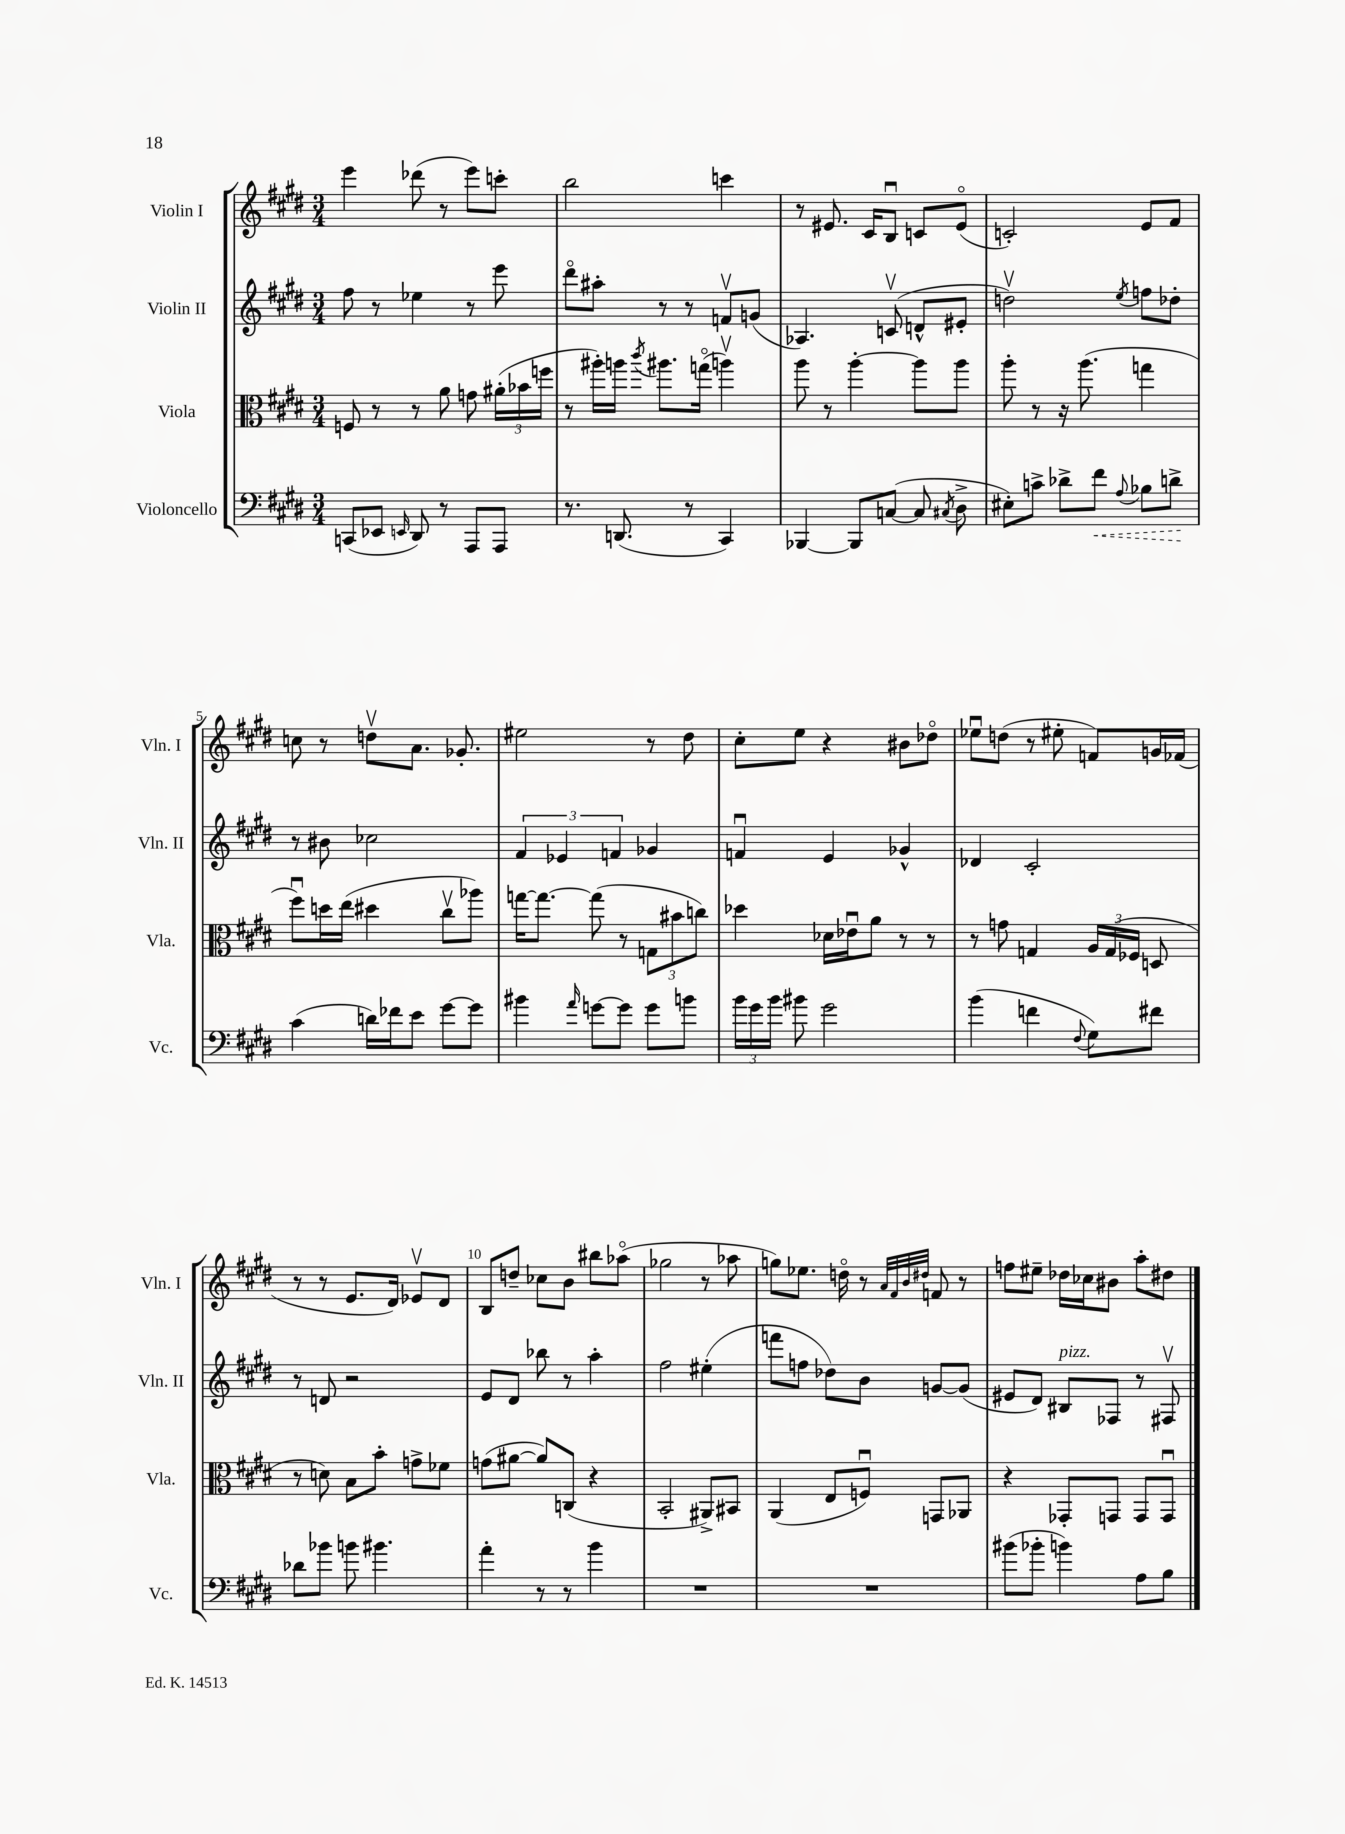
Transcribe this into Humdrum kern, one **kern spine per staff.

**kern	**dynam	**kern	**kern	**kern
*part4	*part4	*part3	*part2	*part1
*staff4	*staff4	*staff3	*staff2	*staff1
*I"Violoncello	*	*I"Viola	*I"Violin II	*I"Violin I
*I'Vc.	*	*I'Vla.	*I'Vln. II	*I'Vln. I
*clefF4	*	*clefC3	*clefG2	*clefG2
*k[f#c#g#d#]	*	*k[f#c#g#d#]	*k[f#c#g#d#]	*k[f#c#g#d#]
*M3/4	*	*M3/4	*M3/4	*M3/4
=1	=1	=1	=1	=1
(8CCn/L	.	8Fn/	8ff#\	4eee\
8EE-X/J	.	8r	8r	.
16qqEEn/	.	.	.	.
8DD#/)	.	8r	4ee-X\	(8ddd-X\
8r	.	8a\	.	8r
8AAA/L	.	8gn\	8r	8eee\L)
8AAA/J	.	(24a#X'\LL	8eee\	8cccn'\J
.	.	24b-X\	.	.
.	.	24ffn\JJ	.	.
=2	=2	=2	=2	=2
8.r	.	8r	8ddd#\L	2bb\
.	.	16aa#X'\LL)	8aa#X'\J	.
(8.DDn/	.	16aan\JJ	.	.
.	.	8qccc#/	.	.
.	.	8.aa#X\L	8r	.
8r	.	.	8r	.
.	.	(16ggn\Jk	.	.
4CC#/)	.	4aanv\)	8fnv/L	4cccn\
.	.	.	(8gn/J	.
=3	=3	=3	=3	=3
[4BBB-X/	.	8aa\	4.A-X/)	8r
.	.	8r	.	8.e#X/
8BBB-/L]	.	[4aa'\	.	.
.	.	.	.	16c#/KL
([8Cn/J	.	.	(8cnv/	8Bu/J
8C/]	.	8aa\L]	8dn^^/L	8cn/L
8qC#X/	.	.	.	.
8D#^\	.	8aa\J	8e#X'/J	(8e#/J
=4	=4	=4	=4	=4
8E#X'\L)	.	8aa'\	2ddnv\)	2cn'/)
8cn^\J	.	8r	.	.
8d-X^\L	.	16r	.	.
.	.	(8.aa\	.	.
!	!LO:HP:b	!	!	!
8f#\J	<	.	.	.
8qqA/	.	.	8qee/	.
8B-X\L	.	4ggn\	8ffn\L	8e/L
8dn^\J	.	.	8dd-X'\J	8f#/J
.	[	.	.	.
!!LO:LB:g=z
=5	=5	=5	=5	=5
(4c#\	.	8ff#u\L)	8r	8ccn\
.	.	16ddn\L	8b#X\	8r
.	.	(16ee\JJ	.	.
16dn\LL)	.	4dd#X\	2cc-X\	8ddnv\L
16f-X\J	.	.	.	.
8e\J	.	.	.	8.a\J
[8g#\L	.	8cc#v\L	.	.
.	.	.	.	8.g-X'/
8g#\J]	.	8aa-X\J)	.	.
=6	=6	=6	=6	=6
4b#X\	.	[16ggn\KL	6f#/	2ee#X\
.	.	8.gg\J_	.	.
.	.	.	6e-X/	.
16qqa/	.	.	.	.
[8gn\L	.	(8gg\]	.	.
.	.	.	6fn/	.
8g\J]	.	8r	.	.
8g\L	.	12Gn\L	4g-X/	8r
.	.	12b#X\	.	.
8bn\J	.	.	.	8dd#\
.	.	12ccn\J)	.	.
=7	=7	=7	=7	=7
24b\LL	.	4dd-X\	4fnu/	8cc#'\L
24g#\	.	.	.	.
24b\JJ	.	.	.	.
8b#X\	.	.	.	8ee\J
2g#\	.	16d-X\LL	4e/	4r
.	.	16e-Xu\J	.	.
.	.	8a\J	.	.
.	.	8r	4g-X^^/	8b#X\L
.	.	8r	.	8dd-X\J
=8	=8	=8	=8	=8
(4b\	.	8r	4d-X/	8ee-Xu\L
.	.	8gn\	.	(8ddn\J
4fn\	.	4Gn/	2c#'/	8r
.	.	.	.	8ee#X'\
8qqF#/	.	.	.	.
8G#\L)	.	24A/LL	.	8fn/L)
.	.	(24G/	.	.
.	.	24F-X/JJ	.	.
8f#X\J	.	8Dn/	.	16gn/L
.	.	.	.	(16f-X/JJ
!!LO:LB:g=z
=9	=9	=9	=9	=9
8d-X\L	.	8r	8r	8r
8b-X\J	.	8dn\)	8dn/	8r
8bn\	.	8B\L	2r	8.e/L
4.b#X\	.	8b'\J	.	.
.	.	.	.	16d#/Jk)
.	.	8gn^\L	.	8e-Xv/L
.	.	8f-X\J	.	8d#/J
=10	=10	=10	=10	=10
4a'\	.	(8gn\L	8e/L	8B/L
.	.	[8a#X\J	8d#/J	8ddn~/J
8r	.	8a#/L])	8bb-X\	8cc-X\L
8r	.	(8Cn/J	8r	8b\J
4b\	.	4r	4aa'\	8bb#X\L
.	.	.	.	(8aa-X\J
=11	=11	=11	=11	=11
2.r	.	2BB'/	2ff#\	2gg-X\
.	.	8AA#X^/L)	(4ee#X'\	8r
.	.	8BB#X/J	.	8aa-X\
=12	=12	=12	=12	=12
2.r	.	(4AA/	8fffn\L	8ggn\L)
.	.	.	8ffn\J	8.ee-X\J
.	.	8E/L	8dd-X\L)	.
.	.	.	.	16ddn\
.	.	8Fnu/J)	8b\J	8r
.	.	.	.	32qqa/LLL
.	.	.	.	32qqf#/
.	.	.	.	32qqb/
.	.	.	.	32qqdd#X/JJJ
.	.	8GGn/L	[8gn/L	8fn/
.	.	8AA-X/J	(8g/J]	8r
=13	=13	=13	=13	=13
(8b#X\L	.	4r	8e#X/L	8ffn\L
8b-X'\J	.	.	8d#/J)	8ee#X~\J
!	!	!	!LO:TX:a:i:t=pizz.	!
4bn\)	.	8GG-X'/L	8B#X/L	16dd-X\LL
.	.	.	.	16cc-X\J
.	.	8GGn/J	8F-X/J	8b#X\J
8A\L	.	8GG/L	8r	8aa'\L
8B\J	.	8GGu/J	8F#Xv/	8dd#X\J
==	==	==	==	==
*-	*-	*-	*-	*-
